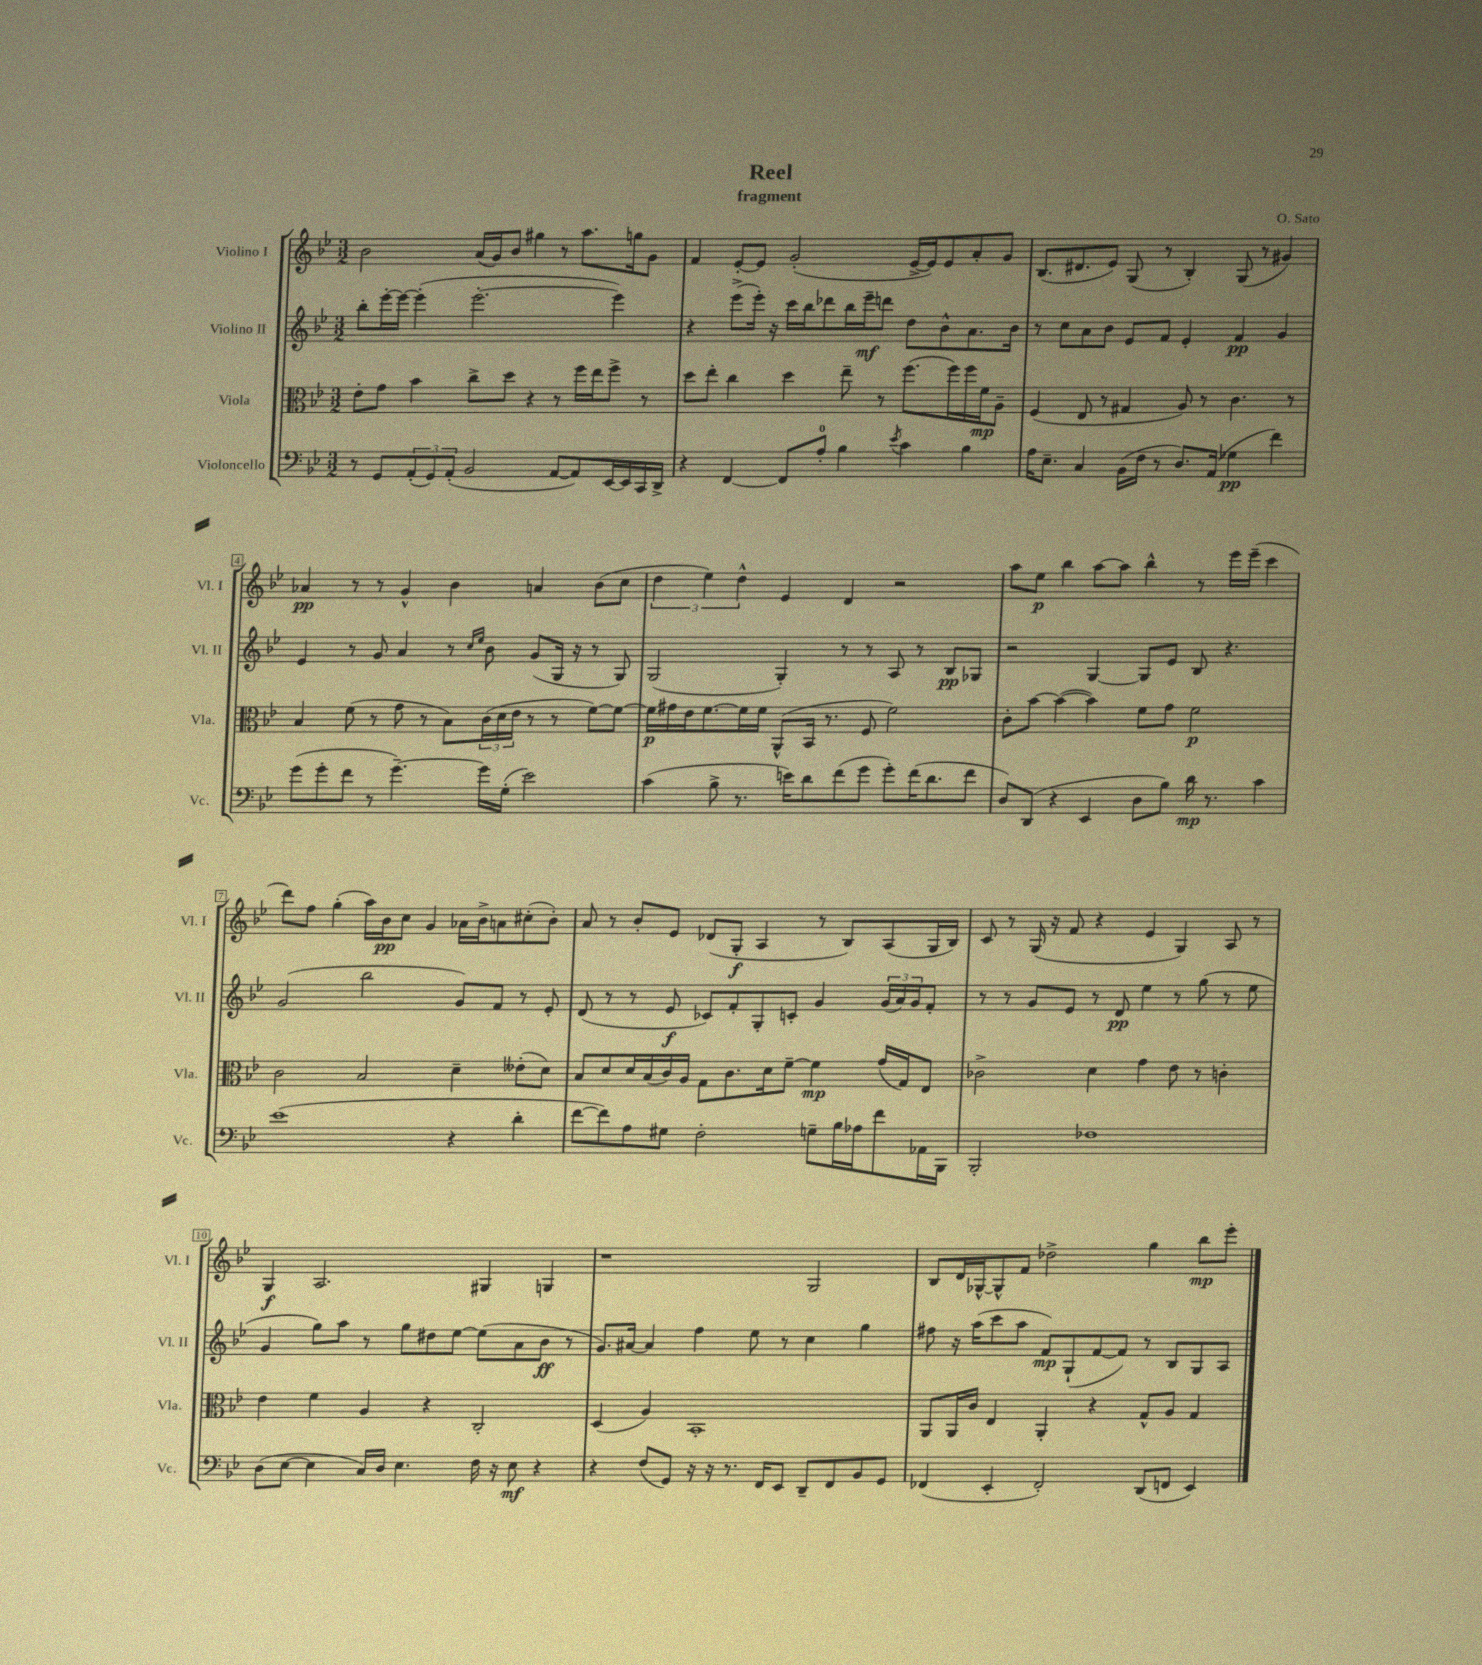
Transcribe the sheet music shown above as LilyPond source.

\header { title = "Reel" composer = "O. Sato" subtitle = "fragment" }
<<
\new StaffGroup <<
\new Staff = "s0" \with { instrumentName = "Violino I" shortInstrumentName = "Vl. I" } {
    \clef treble \key bes \major \numericTimeSignature \time 3/2
    bes'2 a'16( g'16) bes'8 gis''4 r8 a''8. g''16 g'8 |
    f'4 ees'8~-. ees'8 g'2-.( ees'16~-> ees'16) ees'8 a'8-. g'8 |
    bes8.( dis'8. ees'8) g8( r8 bes4-.) g8( r8 gis'4) |
    aes'4\pp r8 r8 g'4-^ bes'4 a'4 bes'8( c''8 |
    \tuplet 3/2 { d''4 ees''4) d''4-^ } ees'4 d'4 r2 |
    a''8 ees''8\p bes''4 a''8~ a''8 bes''4-^ r8 ees'''16 ees'''16--( c'''4 |
    d'''8) f''8 g''4-.( a''16) bes'16\pp c''8 g'4 aes'16 bes'16-> a'8 cis''8-.( bes'8-.) |
    a'8 r8 bes'8-. ees'8 des'8( g8-.\f a4 r8 bes8) a8( g16 bes16) |
    c'8 r8 g16( r16 f'8 r4 ees'4 g4) a8 r8 |
    g4\f a2. gis4 g4 |
    r1 g2 |
    bes8 d'16 ges16~-^ ges8-^ f'8 des''2-> g''4 bes''8\mp ees'''8-. \bar "|." |
}
\new Staff = "s1" \with { instrumentName = "Violino II" shortInstrumentName = "Vl. II" } {
    \clef treble \key bes \major \numericTimeSignature \time 3/2
    bes''8-. ees'''16~-. ees'''16~ ees'''4-.( ees'''2.~-. ees'''4) |
    r4 ees'''8->( ees'''16-.) r16 c'''16 bes''16 des'''8 bes''16 ees'''16--\mf d'''8 d''8 bes'8-^ a'8. bes'16 |
    r8 c''8 a'8 bes'8 ees'8 f'8 ees'4-. f'4\pp g'4 |
    ees'4 r8 g'8 a'4 r8 \grace { c''16 ees''16 } bes'8 g'8( g16 r16 r8 g8) |
    g2( g4-.) r8 r8 a8 r8 bes8\pp ges8 |
    r2 g4~ g8 ees'8 bes8 r4. |
    g'2( bes''2 g'8) f'8 r8 ees'8-. |
    d'8( r8 r8 ees'8\f ces'8) f'8-. g8-. c'8-. g'4 \tuplet 3/2 { g'16( a'16) g'16 } f'8-. |
    r8 r8 g'8 ees'8 r8 d'8\pp ees''4 r8 g''8( r8 ees''8 |
    g'4 g''8) a''8 r8 g''8 dis''8 ees''8~ ees''8( a'8 bes'8\ff r8 |
    g'8.) ais'16~ ais'4 f''4 ees''8 r8 c''4 g''4 |
    fis''8 r16 a''16( c'''8 a''8 f'8\mp) g8-!( f'8~ f'8) r8 bes8 g8 a8 \bar "|." |
}
\new Staff = "s2" \with { instrumentName = "Viola" shortInstrumentName = "Vla." } {
    \clef alto \key bes \major \numericTimeSignature \time 3/2
    ees'8-. g'8 bes'4 c''8-> d''8 r4 r8 f''16 ees''16 f''8-> r8 |
    d''8 ees''8-. c''4 d''4 ees''8-- r8 f''8.( f''16) f''16 f'16\mp a8-- |
    f4( ees8 r8 gis4 a8) r8 c'4. r8 |
    bes4 f'8( r8 g'8 r8 bes8) \tuplet 3/2 { c'16( d'16 ees'16 } r8 r8 f'8~) f'8~ |
    f'16\p gis'16 ees'16 f'8.~ f'16 f'16 a,8-^( bes,16 r8. f8 f'2) |
    c'8-. bes'8~ bes'4~( bes'4) f'8 g'8 f'2\p |
    c'2 bes2 d'4-- eeses'8-.( d'8) |
    bes8 d'8 d'16 bes16( c'16) a16 g8 c'8. d'16 f'8~-- f'4\mp g'16( g16) ees8 |
    ces'2-> d'4 g'4 ees'8 r8 c'4-. |
    ees'4 f'4 a4 r4 c2-. |
    d4( a4) bes,1-. |
    a,8 a,16 c'16 ees4 a,4-. r4 g8-^ a8 g4 \bar "|." |
}
\new Staff = "s3" \with { instrumentName = "Violoncello" shortInstrumentName = "Vc." } {
    \clef bass \key bes \major \numericTimeSignature \time 3/2
    r8 g,8 \tuplet 3/2 { a,8-.( g,8) a,8-.( } bes,2 a,8~ a,8) ees,16~ ees,16 c,16 d,16-> |
    r4 f,4~ f,8 a8-0-. bes4 \acciaccatura { ees'8 } c'4 bes4 |
    a16 ees8.-- c4 bes,16( f16 r8 d8.) a,16( ges4\pp f'4) |
    g'8( g'8-. f'8 r8 g'4.~--) g'16 g16-.( ees'2) |
    c'4( bes8-> r8. e'16) d'8 f'8( g'8 g'8-.) f'16( d'8. f'8 |
    d8) d,8( r4 ees,4 d8 bes8) d'16\mp r8. c'4 |
    ees'1( r4 d'4-. |
    f'8~ f'8) a8 gis8 f2-. g8-- bes16 aes16 f'8 aes,16 bes,,16 |
    bes,,2-. fes1 |
    d8( ees8~ ees4 c16) d16 ees4. f16 r16 ees8\mf r4 |
    r4 f8( g,8) r16 r16 r8. f,16 ees,8 d,8-- f,8 bes,8 g,8 |
    fes,4( ees,4-. fes,2-.) d,8( f,8 ees,4) \bar "|." |
}
>>
>>
\layout { \context { \Score \override BarNumber.stencil = #(make-stencil-boxer 0.1 0.3 ly:text-interface::print) } }
